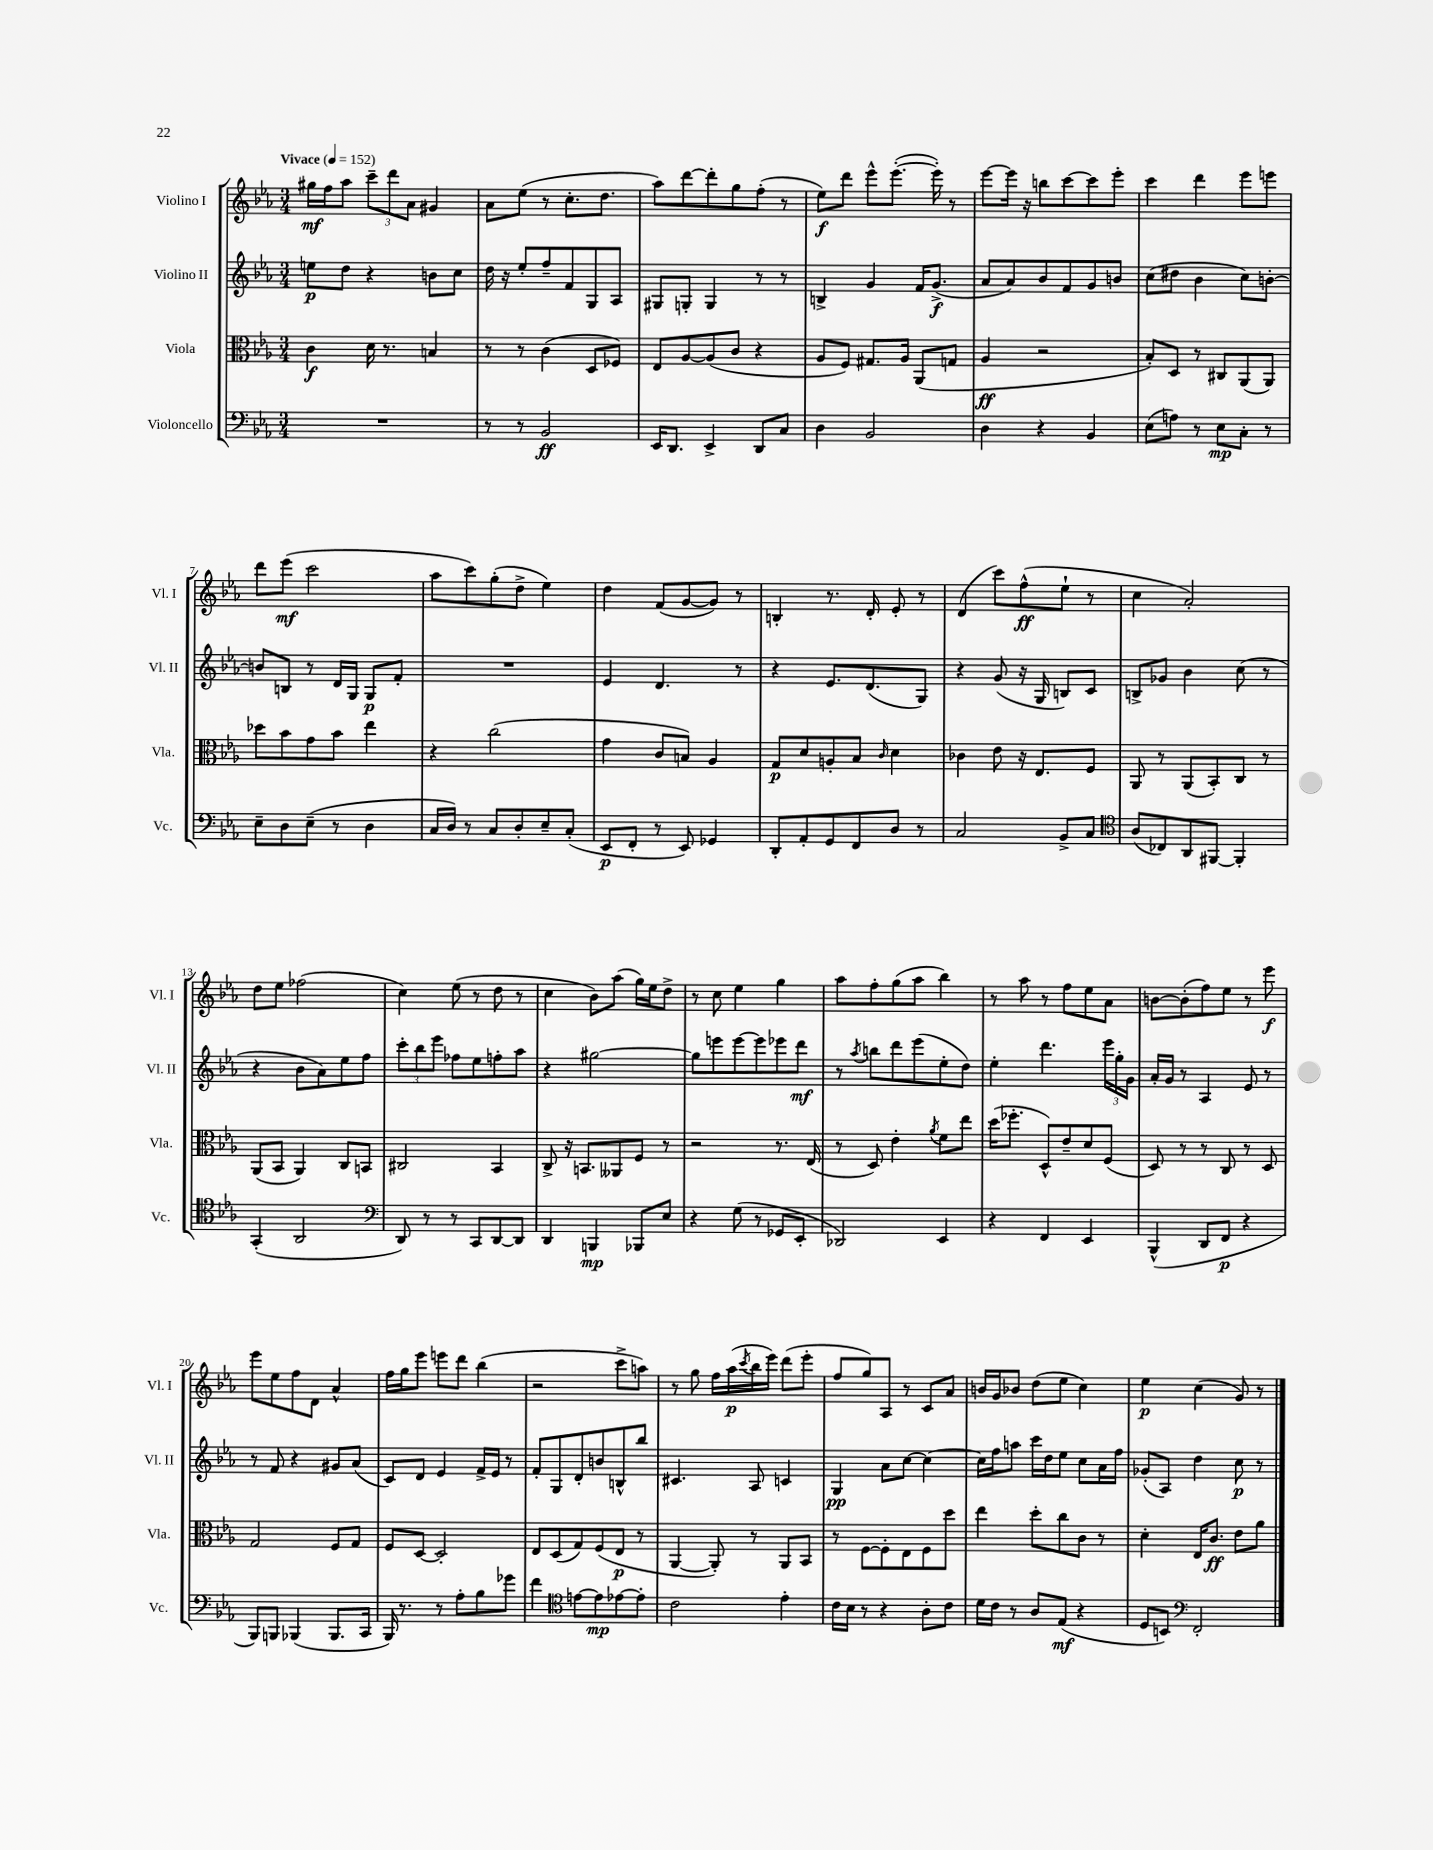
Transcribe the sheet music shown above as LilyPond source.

<<
\new StaffGroup <<
\new Staff = "s0" \with { instrumentName = "Violino I" shortInstrumentName = "Vl. I" } {
    \clef treble \key ees \major \numericTimeSignature \time 3/4 \tempo "Vivace" 4 = 152
    gis''16\mf f''16 aes''8 \tuplet 3/2 { c'''8-- d'''8 aes'8 } gis'4 |
    aes'8 ees''8( r8 c''8.-. d''8. |
    aes''8) d'''8~ d'''8-. g''8 f''8-.( r8 |
    ees''8\f) d'''8 ees'''8-^ ees'''8.~-.( ees'''16-.) r8 |
    ees'''8~ ees'''16 r16 b''8 c'''8~ c'''8 ees'''8-. |
    c'''4 d'''4 ees'''8 e'''8 |
    d'''8 ees'''8\mf( c'''2 |
    aes''8 c'''8) g''8-.( d''8-> ees''4) |
    d''4 f'8( g'8~ g'8) r8 |
    b4-. r8. d'16-. ees'8-. r8 |
    d'4( c'''8) f''8-^\ff( ees''8-! r8 |
    c''4 aes'2-.) |
    d''8 ees''8 fes''2( |
    c''4) ees''8( r8 d''8 r8 |
    c''4 bes'8) aes''8( g''16) ees''16 d''8-> |
    r8 c''8 ees''4 g''4 |
    aes''8 f''8-. g''8( aes''8 bes''4) |
    r8 aes''8 r8 f''8 ees''8 aes'8 |
    b'8~ b'8-.( f''8) ees''8 r8 ees'''8\f |
    ees'''8 ees''8 f''8 d'8 aes'4-^ |
    f''16 g''16 ees'''8 e'''8 d'''8 bes''4( |
    r2 c'''8-> a''8) |
    r8 g''8 f''16 aes''16\p( \acciaccatura { c'''8 } bes''16 ees'''16) d'''8( ees'''8-. |
    f''8 g''8) aes8 r8 c'8 aes'8 |
    b'16 g'16 bes'8 d''8( ees''8 c''4) |
    ees''4\p c''4( g'8) r8 \bar "|." |
}
\new Staff = "s1" \with { instrumentName = "Violino II" shortInstrumentName = "Vl. II" } {
    \clef treble \key ees \major \numericTimeSignature \time 3/4
    e''8\p d''8 r4 b'8 c''8 |
    d''16 r16 ees''8-. f''8-- f'8 g8 aes8 |
    gis8 g8-. g4 r8 r8 |
    b4-> g'4 f'16 g'8.->\f( |
    aes'8 aes'8) bes'8 f'8 g'8 b'8 |
    c''8( dis''8 bes'4 c''8) b'8~-. |
    b'8 b8 r8 d'16 g16 g8\p f'8-. |
    R2. |
    ees'4 d'4. r8 |
    r4 ees'8. d'8.( g8) |
    r4 g'8( r16 g16 b8) c'8 |
    b8-> ges'8 bes'4 c''8( r8 |
    r4 bes'8 aes'8) ees''8 f''8 |
    \tuplet 3/2 { c'''8-. bes''8 ees'''8 } fes''8 ees''8 f''8-. aes''8 |
    r4 gis''2~ |
    gis''8 e'''8 e'''8~ e'''8 ees'''8 d'''8\mf |
    r8 \acciaccatura { aes''8 } b''8 d'''8 ees'''8( ees''8-. d''8) |
    ees''4-. d'''4. \tuplet 3/2 { ees'''16 g''16-. g'16 } |
    aes'16-. g'16 r8 aes4 ees'8 r8 |
    r8 f'8 r4 gis'8 aes'8( |
    c'8) d'8 ees'4 f'16-> ees'16 r8 |
    f'8-. g8 d'8-. b'8 b8-^ bes''8 |
    cis'4. aes8 c'4 |
    g4\pp aes'8 c''8~ c''4~ |
    c''16 f''16 a''8 c'''16 d''16 ees''8 c''8 aes'16 f''16 |
    ges'8-.( aes8) d''4 c''8\p r8 \bar "|." |
}
\new Staff = "s2" \with { instrumentName = "Viola" shortInstrumentName = "Vla." } {
    \clef alto \key ees \major \numericTimeSignature \time 3/4
    c'4\f d'16 r8. b4 |
    r8 r8 c'4( d8 fes8) |
    ees8 aes8~ aes8( c'8 r4 |
    aes8 f8) gis8. aes16 aes,8( g8 |
    aes4\ff r2 |
    bes8-.) d8 r8 cis8 aes,8( aes,8) |
    des''8 bes'8 g'8 bes'8 ees''4 |
    r4 c''2( |
    g'4 c'8 b8) aes4 |
    g8\p d'8 a8-. bes8 \grace { c'16 } d'4 |
    ces'4 ees'8 r16 ees8. f8 |
    aes,8 r8 aes,8( bes,8-.) c8 r8 |
    aes,8( bes,8 aes,4) c8 b,8 |
    cis2 bes,4 |
    c8-> r16 b,8. aeses,8 f8 r8 |
    r2 r8. ees16( |
    r8 d8) ees'4-. \acciaccatura { aes'8 } f'8 ees''8 |
    d''16( fes''8.-. d8-^) ees'8-- d'8 f8( |
    d8) r8 r8 c8 r8 d8 |
    g2 f8 g8 |
    f8 d8~ d2-. |
    ees8 d8( g8) f8( ees8\p r8 |
    aes,4~ aes,8-.) r8 aes,8 bes,8 |
    r8 f8~ f8-. ees8 f8 d''8 |
    ees''4 d''8-. c''8 c'8 r8 |
    d'4-. ees16 c'8.\ff ees'8 aes'8 \bar "|." |
}
\new Staff = "s3" \with { instrumentName = "Violoncello" shortInstrumentName = "Vc." } {
    \clef bass \key ees \major \numericTimeSignature \time 3/4
    R2. |
    r8 r8 bes,2\ff |
    ees,16 d,8. ees,4-> d,8 c8 |
    d4 bes,2 |
    d4 r4 bes,4 |
    ees8( a8) r8 ees8\mp c8-. r8 |
    ees8-- d8 ees8--( r8 d4 |
    c16 d16) r8 c8 d8-. ees8-- c8-.( |
    ees,8\p f,8-. r8 ees,8) ges,4 |
    d,8-. aes,8-. g,8 f,8 d8 r8 |
    c2 bes,8-> c8 |
    \clef tenor aes8( ces8) aes,8 fis,8~ fis,4-. |
    g,4-.( aes,2 |
    \clef bass d,8) r8 r8 c,8 d,8~ d,8 |
    d,4 b,,4\mp bes,,8 ees8 |
    r4 g8( r8 ges,8 ees,8-. |
    des,2) ees,4 |
    r4 f,4 ees,4 |
    bes,,4-^( d,8 f,8\p r4 |
    bes,,8) b,,8 bes,,4( bes,,8. c,16 |
    bes,,16) r8. r8 aes8-. bes8 ges'8 |
    f'4 \clef tenor e'8~ e'8\mp ees'8~ ees'8-. |
    c'2 ees'4-. |
    c'16 bes16 r8 r4 aes8-. c'8 |
    d'16 c'16 r8 aes8 ees8\mf( r4 |
    d8 b,8) \clef bass f,2-. \bar "|." |
}
>>
>>
